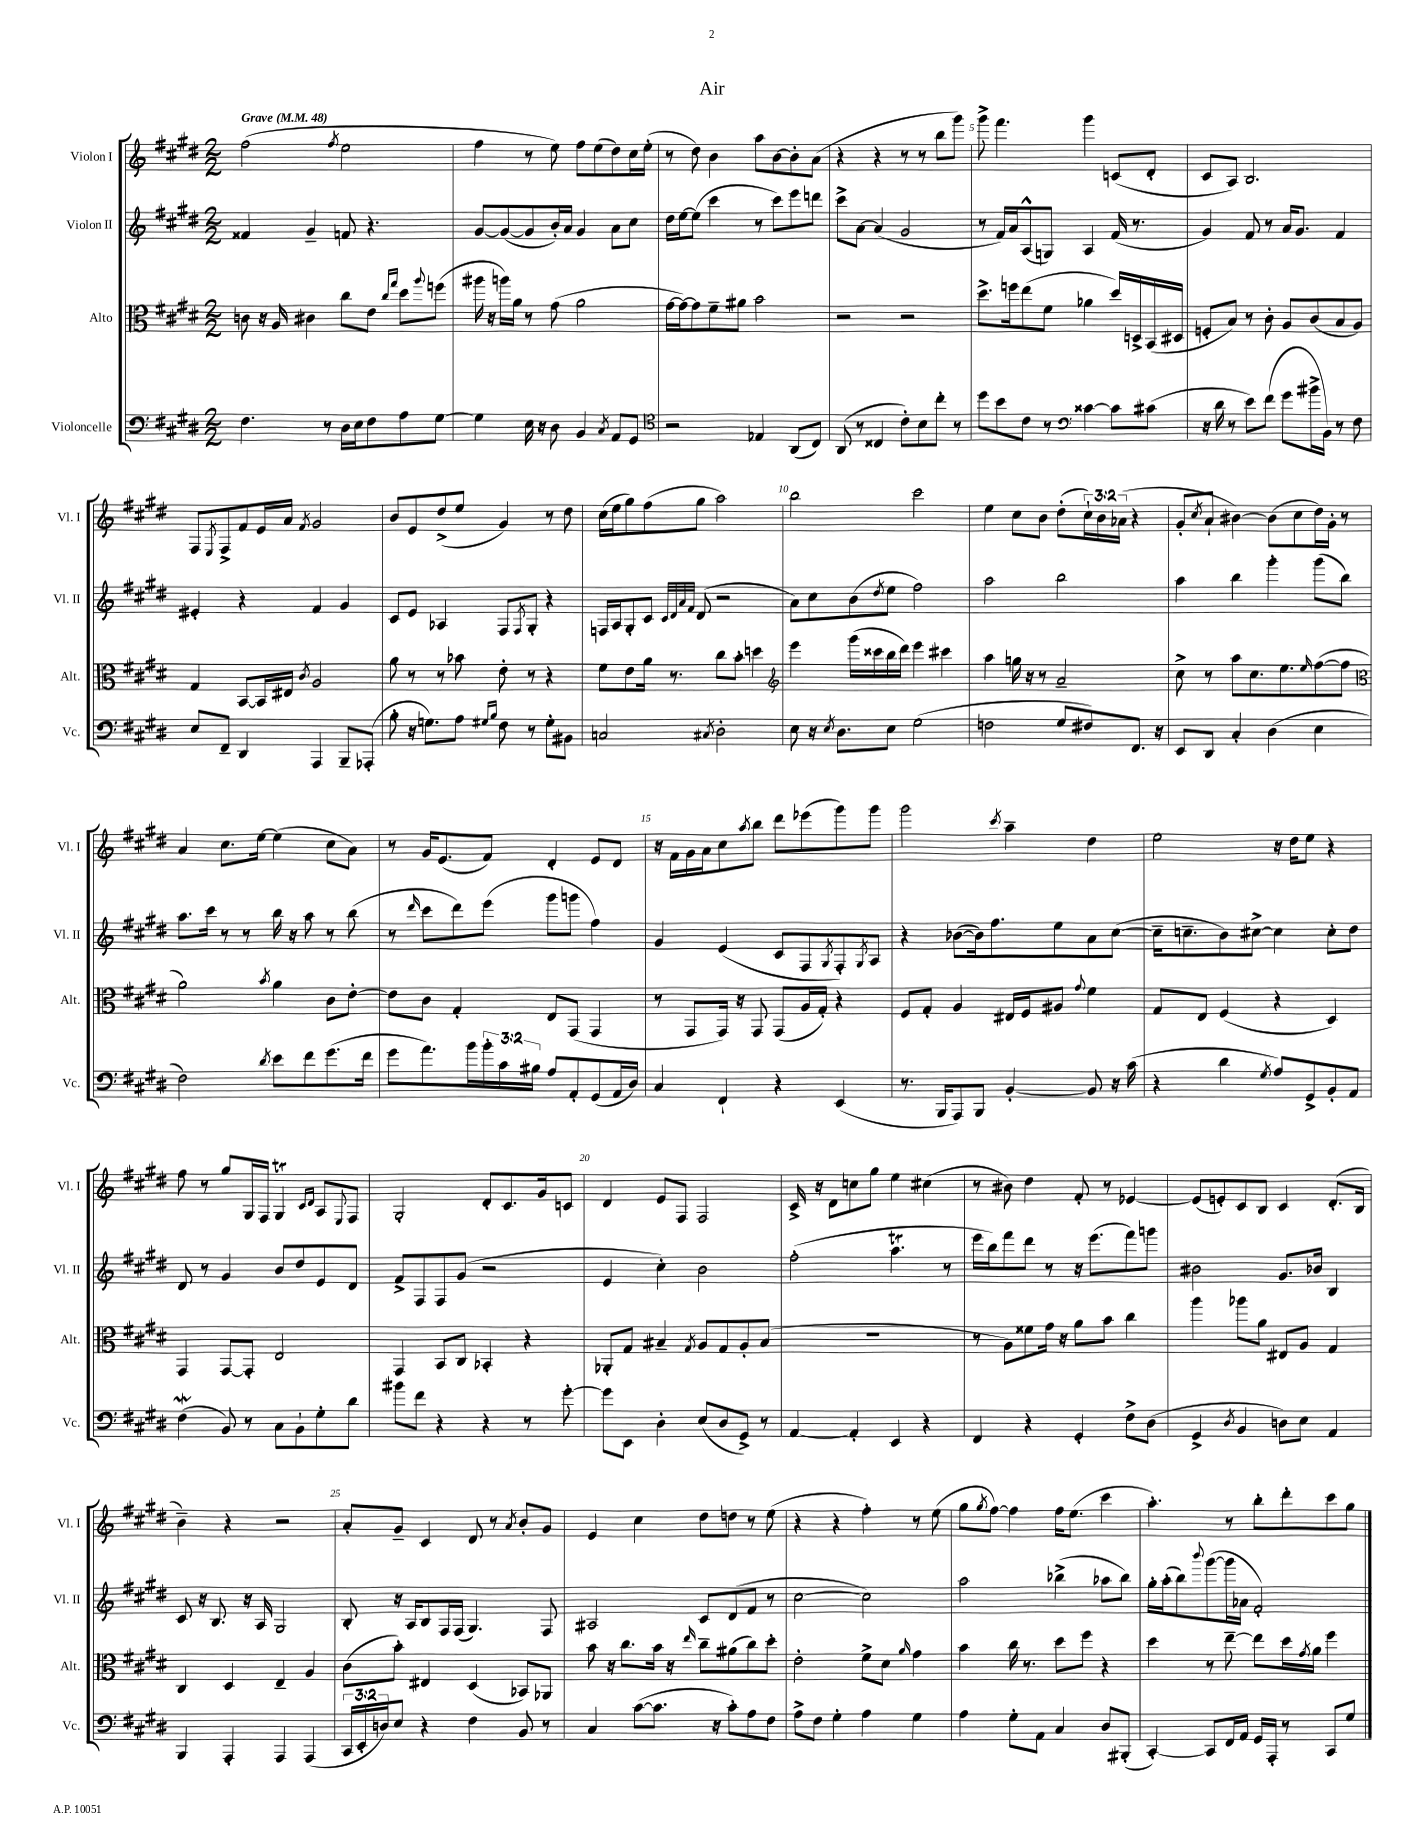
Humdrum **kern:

**kern	**kern	**kern	**kern
*staff4	*staff3	*staff2	*staff1
*clefF4	*clefC3	*clefG2	*clefG2
*k[f#c#g#d#]	*k[f#c#g#d#]	*k[f#c#g#d#]	*k[f#c#g#d#]
*M2/2	*M2/2	*M2/2	*M2/2
*MM48	*MM48	*MM48	*MM48
4.F#\	8c\	4f##/	(2ff#\
.	16r	.	.
.	16A/	.	.
.	4c#\	4g#~/	.
8r	.	.	.
.	.	.	8qff#/
16D#\LL	8cc#\L	8f/	2ee\
16E\J	.	.	.
8F#\	8e\J	4.r	.
.	16qqcc#/LL	.	.
.	16qqgg#/JJ	.	.
8A\	8dd#\L	.	.
.	8qqaa/	.	.
[8G#\J	(8ff\J	.	.
=	=	=	=
4G#\]	16aa#\	[8g#/L	4ff#\
.	16r	.	.
.	16aa\LL)	(8g#/_	.
.	16a\JJ	.	.
16E\	8r	8g#/]	8r
16r	.	.	.
8D#\	(8g#\	16b'/L)	8ee\)
.	.	16a/JJ	.
4BB/	2a\	4g#/	8ff#\L
.	.	.	(8ee\
8qC#/	.	.	.
8AA/L	.	8a\L	8dd#\)
8GG#/J	.	8cc#\J	16cc#\L
.	.	.	(16ee'\JJ
=	=	=	=
*clefC4	*	*	*
2r	[16g#\LL	16dd#\LL	8r
.	16g#\_J)	[16ee\J	.
.	8g#\]	(8ee\]J	8dd#\)
.	8f#~\	4ccc#\	4b\
.	8a#\J	.	.
4E-/	2b\	8r	8aa\L
.	.	8ccc#\L)	[8b\
(8AA/L	.	8eee\	8b'\]
8C#/J)	.	8ddd\J	(8a\J
=	=	=	=
(8AA/	2r	8ccc#^\L	4r
8r	.	[8a\J	.
4C##/	.	(4a/]	4r
8c#'\L)	2r	2g#/	8r
8B\	.	.	8r
8cc#'\J	.	.	8bb\L
8r	.	.	8ggg#\J)
=	=	=	=
8dd#\L	8.dd#^\L	8r	8ggg#^\
8b\	.	16f#/LL)	4.fff#\
.	16ff\k	16a/J	.
8c#\J	(8ee\	(8A^^/	.
8r	8f#\J	8G/J)	.
*clefF4	*	*	*
[4c##\	4a-\	4A/	4ggg#\
8c##\]L	16dd#/LL)	(16f#/	(8c/L
.	16D^/	8.r	.
(8c#\J	(16BB/	.	8d#'/J
.	16D#/JJ	.	.
=	=	=	=
16r	8F'/L	4g#/)	8c#/L
16d#\	.	.	.
8r	8B/J)	.	8A/J)
8e\L)	8r	8f#/	2.B/
(8f#\J	8c#'\	8r	.
8g#\L	8A/L	16a/LK	.
.	.	8.g#/J	.
16b#^\L	(8c#/	.	.
16BB\JJ)	.	.	.
8r	8B/	4f#/	.
8F#\	8A/J)	.	.
=	=	=	=
8E/L	4G#/	4e#'/	8F#/L
.	.	.	8qE/
8FF#~/J	.	.	8F#^/
4DD#/	[8BB/L	4r	8f#/
.	16BB/]L	.	16e/L
.	16E#/JJ	.	16a/JJ
.	8qc#/	.	8qf#/
4AAA/	2A/	4f#/	2g#/
8BBB~/L	.	4g#/	.
(8AAA-'/J	.	.	.
=	=	=	=
8B'\	8a\	8c#/L	8b/L
16r	8r	8e/J	8e/
8.G\L)	.	.	.
.	8r	4A-/	(8dd#^/
8A\J	8b-\	.	8ee/J
16qqG#/LL	.	.	.
16qqB/JJ	.	.	.
8F#\	8e'\	8F#/L	4g#/)
.	.	8qF#/	.
8r	8r	8G#'/J	.
8G#'\L	4r	4r	8r
8BB#\J	.	.	8dd#\
=	=	=	=
2C/	8f#\L	16F/LL	(16cc#\LL
.	.	16A/J	16ee\J
.	8e\	8G#'/	8gg#\)
.	16a\Jk	8c#/J	(8ff#\
.	8.r	.	.
.	.	32qqc#/LLL	.
.	.	32qqd#/	.
.	.	32qqa/	.
.	.	32qqf#/JJJ	.
.	.	(8d#/	8gg#\J
8qC#/	.	.	.
2D#'\	8cc#\L	2r	2aa\)
.	8b'\J	.	.
.	4dd\	.	.
=	=	=	=
*	*clefG2	*	*
8E\	4eee\	8a\L)	2bb\
16r	.	8cc#\	.
8qE/	.	.	.
8.D#\L	.	.	.
.	(16ggg#\LL	(8b\	.
.	16ccc##\	.	.
.	.	8qdd#/	.
8E\J	16bb\	8ee\J	.
.	16ddd#\JJ)	.	.
(2G#\	4eee\	2ff#\)	2ccc#\
.	4ccc#\	.	.
=	=	=	=
2F\	4aa\	2aa\	4ee\
.	16gg\	.	8cc#\L
.	16r	.	.
.	8r	.	8b\J
8G#/L	2a~/	2bb\	(8dd#'\L
8F#/)	.	.	24cc#`\L)
.	.	.	24b\
.	.	.	(24a-\JJ
8.FF#/J	.	.	4r
16r	.	.	.
=	=	=	=
8EE/L	8cc#^\	4aa\	8g#'/L
.	.	.	8qcc#/
8DD#/J	8r	.	8a`/J
4C#'/	8aa\L	4bb\	[4b#\)
.	8.cc#\	.	.
(4D#\	.	4ggg#'\	(8b#\]L
.	8.ee\	.	.
.	.	.	8cc#\
.	16qqee/	.	.
4E\	([8ff#\	(8ggg#\L	16dd#\L)
.	.	.	16g#'\JJ
.	8ff#\]J	8bb\J)	8r
=	=	=	=
*	*clefC3	*	*
2F#\)	2a\)	8.aa\L	4a/
.	.	16ccc#\Jk	.
.	.	8r	8.cc#\L
.	.	8r	.
.	.	.	[16ee\Jk
8qd#/	8qb/	.	.
8e\L	4a\	16bb\	(4ee\]
.	.	16r	.
8f#\	.	8aa\	.
(8.g#\	8c#\L	8r	8cc#\L
.	[8e'\J	(8bb\	8a\J)
16f#\Jk	.	.	.
=	=	=	=
8g#\L	8e\]L	8r	8r
.	.	16qqddd#/	.
8.a\)	8c#\J	8ccc#\L	16g#/LK
.	.	.	(8.e/
.	4G#'/	8ddd#\)	.
16b\L	.	.	.
24b'\	.	(8eee\J	8f#/J)
24c#\	.	.	.
24B#\JJ	.	.	.
8A/L	8E/L	8ggg#\L	4d#'/
8AA'/	(8GG#/J	8ggg\J	.
(8GG#/	4GG#/	4ff#\)	8e/L
16AA/L	.	.	8d#/J
16D#/JJ)	.	.	.
=	=	=	=
4C#/	8r	4g#/	16r
.	.	.	16f#\LL
.	8GG#/L	.	16g#\
.	.	.	16a\J
4FF#`/	16GG#/Jk)	(4e/	8cc#\
.	16r	.	.
.	.	.	8qaa/
.	8GG#/	.	8bb\J
4r	(8GG#/L	8c#/L	8ddd#\L
.	16A/L	8F#/	(8eee-\
.	16G#'/JJ)	.	.
.	.	8qG#/	.
(4EE/	4r	8F#'/)	8ggg#\)
.	.	8qG#/	.
.	.	8A/J	8ggg#\J
=	=	=	=
8.r	8F#/L	4r	2ggg#\
.	8G#'/J	.	.
16BBB/LK	.	.	.
8AAA/)	4A/	([8b-\L	.
8BBB/J	.	16b-\]k)	.
.	.	8.ff#\	.
.	.	.	8qccc#/
[4BB'/	16E#/LL	.	4aa~\
.	16F#/J	.	.
.	8A#/J	8ee\	.
.	8qqg#/	.	.
8BB/]	4f#\	8a\	4dd#\
16r	.	([8cc#\J	.
(16c#\	.	.	.
=	=	=	=
4r	8G#/L	16cc#~\]LK	2ee\
.	.	8.cc~\	.
.	8E/J	.	.
4d#\	(4F#/	8b\)	.
.	.	[8cc#^\J	.
8qG#/	.	.	.
8A/L)	4r	4cc#\]	16r
.	.	.	16dd#\LK
8GG#^/	.	.	8ee\J
8BB'/	4D#/)	8cc#'\L	4r
8AA/J	.	8dd#\J	.
=	=	=	=
(4F#\	4GG#/	8d#/	8ff#\
.	.	8r	8r
8BB/)	[8GG#/L	4g#/	8gg#/L
8r	8GG#'/]J	.	16G#/L
.	.	.	16F#/JJ
8C#\L	2E/	8b/L	4G#/
8BB`\	.	8dd#/	.
.	.	.	16qqc#/LL
.	.	.	16qqd#/JJ
8G#'\	.	8e/	8A/L
.	.	.	8qqE/
8d#\J	.	8d#/J	8F#/J
=	=	=	=
8b#\L	4GG#/	8f#^/L	2G#'/
8f#\J	.	8F#/	.
4r	8BB/L	8F#/	.
.	8C#/J	(8g#/J	.
4r	4BB-'/	2r	8d#'/L
.	.	.	8.c#/
8r	4r	.	.
.	.	.	16g#/k
[8g#'\	.	.	8c/J
=	=	=	=
8g#\]L	8AA-'/L	4e/	4d#/
8EE\J	8G#/J	.	.
4D#'\	4B#~/	4cc#'\)	8e/L
.	.	.	8F#/J
.	8qG#/	.	.
(8E/L	8A/L	2b\	2F#/
8D#/	8G#/	.	.
8GG#^/J)	8A'/	.	.
8r	(8B#/J	.	.
=	=	=	=
[4AA/	1r	(2ff#'\	16c#^/
.	.	.	16r
.	.	.	8d#\L
4AA'/]	.	.	8cc\
.	.	.	8gg#\J
4EE/	.	4.aa\	4ee\
4r	.	.	(4cc#\
.	.	8r	.
=	=	=	=
4FF#/	8r	16eee\LL	8r
.	.	16bb\J)	.
.	8A\L)	8fff#\	8b#\)
4r	8f##\	8ddd#\J	4dd#\
.	16g#\Jk	8r	.
.	16r	.	.
4GG#'/	8a\L	16r	8f#'/
.	.	(8.eee\L	.
.	8b\J	.	8r
8F#^\L	4cc#\	8fff#\)	[4e-/
(8D#\J	.	8ggg\J	.
=	=	=	=
4GG#^/	4aa\	2b#\	(8e-/]L
.	.	.	8e'/)
8qD#/	.	.	.
4BB/	8aa-\L	.	8c#/
.	8a\J	.	8B/J
8D\L)	8E#/L	8.g#/L	4c#/
8E\J	8A/J	.	.
.	.	16b-/Jk	.
4AA/	4G#/	4B/	(8.d#'/L
.	.	.	16B/Jk
=	=	=	=
4BBB/	4C#/	8c#/	4b~\)
.	.	16r	.
.	.	8.B/	.
4AAA'/	4D#/	.	4r
.	.	16r	.
.	.	16A/	.
4AAA/	4E~/	2G#/	2r
(4AAA/	4A/	.	.
=	=	=	=
24CC#/LL	(8c#\L	8B'/	8a'/L
24EE'/	.	.	.
24D/J)	.	.	.
8E/J	8b'\J)	16r	8g#~/J
.	.	16A/LK	.
4r	4E#/	8B/	4c#/
.	.	16F#/L	.
.	.	(16F#/JJ	.
4F#\	(4D#/	4.G#/)	8d#/
.	.	.	8r
.	.	.	8qa/
8BB/	8BB-/L)	.	8b'/L
8r	8AA-/J	8F#/	8g#/J
=	=	=	=
4C#/	8b\	2A#/	4e/
.	16r	.	.
.	8.cc#\L	.	.
([8c#\L	.	.	4cc#\
8.c#\]J	16b\Jk	.	.
.	16r	.	.
.	16qqee/	.	.
.	8cc#~\L	8c#/L	8dd#\L
16r	.	.	.
8c#'\L)	(8a#\	(8d#/	8dd\J
8A\	8cc#\)	8f#/J	8r
8F#\J	8dd#'\J	8r	(8ee\
=	=	=	=
8A^\L	2e'\	[2cc#\	4r
8F#\J	.	.	.
4G#'\	.	.	4r
4A\	8f#^\L	2cc#\])	4ff#'\)
.	8d#\J	.	.
.	16qqa/	.	.
4G#\	4g#\	.	8r
.	.	.	(8ee\
=	=	=	=
4A\	4b\	2aa\	8gg#\L
.	.	.	8qgg#/
.	.	.	[8ff#\J)
8G#'\L	16cc#\	.	4ff#\]
.	8.r	.	.
8AA\J	.	.	.
4C#/	8dd#\L	(4bb-^\	16ff#\LK
.	.	.	(8.ee\J
.	8ff#\J	.	.
8D#/L	4r	8aa-\L	4ccc#\
(8BBB#'/J	.	8bb-\J)	.
=	=	=	=
[4CC#'/)	4dd#\	16gg#'\LL	4.aa'\)
.	.	(16aa'\J	.
.	.	8bb\)	.
.	.	8qqbbb/	.
8CC#/]L	8r	([8ggg#\	.
16FF#/L	[8ee~\	16ggg#\]L	8r
16AA/JJ	.	16a-\JJ	.
16GG#/LL	8ee\]L	2f#'/)	8bb'\L
16AAA'/JJ	.	.	.
8r	16dd#\L	.	8ddd#'\
.	8qg#/	.	.
.	16a\JJ	.	.
8CC#/L	4ff#\	.	8ccc#\
8G#/J	.	.	8gg#\J
==	==	==	==
*-	*-	*-	*-
